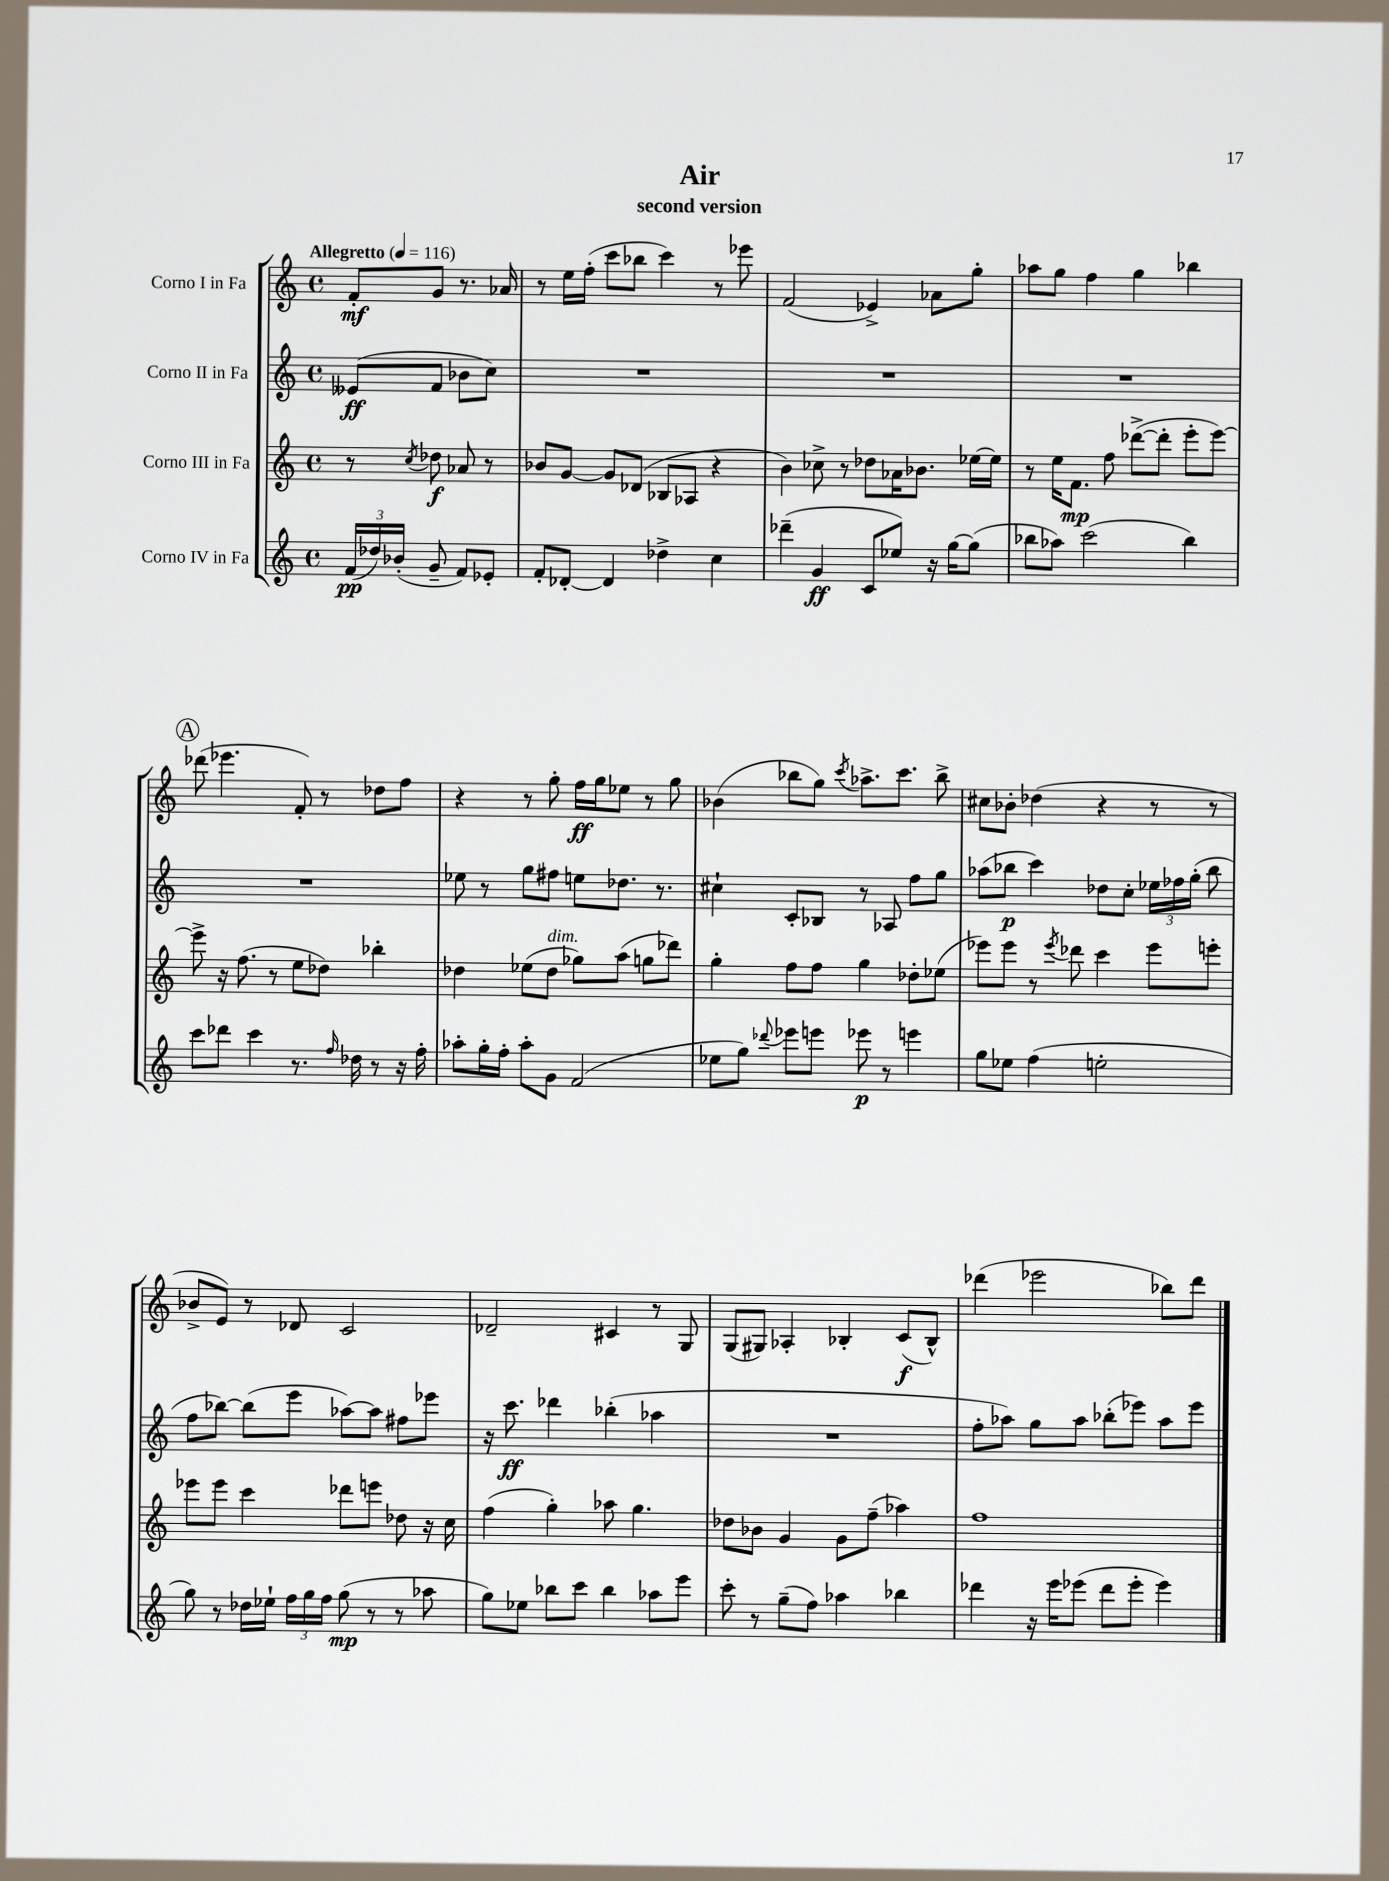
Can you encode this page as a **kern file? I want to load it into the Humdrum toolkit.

**kern	**kern	**kern	**kern
*staff4	*staff3	*staff2	*staff1
*clefG2	*clefG2	*clefG2	*clefG2
*k[]	*k[]	*k[]	*k[]
*M4/4	*M4/4	*M4/4	*M4/4
*met(c)	*met(c)	*met(c)	*met(c)
*MM116	*MM116	*MM116	*MM116
(24f	8r	(8e--	8f'
24dd-)	.	.	.
(24b-'	.	.	.
.	8qcc	.	.
8g~	8dd-	8f	8g
8f)	8a-	8b-	8.r
8e-'	8r	8cc)	.
.	.	.	16a-
=	=	=	=
8f'	8b-	1r	8r
[8d-'	[8g	.	16ee
.	.	.	(16ff'
4d-]	8g]	.	8ccc
.	(8d-	.	8bb-
4dd-^	8B-	.	4ccc)
.	8A-	.	.
4cc	4r	.	8r
.	.	.	8eee-
=	=	=	=
(4ddd-~	4b)	1r	(2f
4g	8cc-^	.	.
.	8r	.	.
8c	8dd-	.	4e-^)
8ee-)	16a-	.	.
.	8.b-	.	.
16r	.	.	8a-
[16gg	.	.	.
(8gg]	[16ee-	.	8gg'
.	16ee-]	.	.
=	=	=	=
8bb-	8r	1r	8aa-
8aa-)	16ee	.	8gg
.	8.f	.	.
(2ccc	.	.	4ff
.	8ff	.	.
.	([8ddd-^	.	4gg
.	8ddd-']	.	.
4bb-)	8eee'	.	4bb-
.	[8eee)	.	.
=	=	=	=
8ccc	8eee^]	1r	(8ddd-
8ddd-	16r	.	4.eee-
.	(8.ff	.	.
4ccc	.	.	.
.	8r	.	.
8.r	8ee	.	8f')
.	8dd-)	.	8r
16qqff	.	.	.
16dd-	.	.	.
8r	4bb-'	.	8dd-
16r	.	.	8ff
16ff'	.	.	.
=	=	=	=
8aa-'	4dd-	8ee-	4r
16gg'	.	8r	.
16ff'	.	.	.
8aa-'	(8ee-	8gg	8r
8g	8dd-	8ff#	8gg'
(2f	8gg-)	8ee	16ff
.	.	.	16gg
.	(8aa	8.dd-	8ee-
.	8gg	.	8r
.	.	8.r	.
.	8ddd-)	.	8gg
=	=	=	=
8ee-	4gg'	4cc#`	(4b-
8gg)	.	.	.
8qqddd-	.	.	.
8eee-	8ff	8c'	8bb-
8eee	8ff	8B-	8gg)
.	.	.	8qccc
8eee-	4gg	8r	8.aa-^
8r	.	8A-	.
.	.	.	8.ccc
4eee	8dd-'	8ff	.
.	(8ee-	8gg	8bb-^
=	=	=	=
8gg	8eee-)	(8aa-	8cc#
8ee-	8eee-	8bb-	8b-'
(4ff	8r	4ccc)	(4dd-
.	8qeee-	.	.
.	8ddd-	.	.
2ee'	4ccc	8dd-	4r
.	.	8cc'	.
.	8eee-	24ee-	8r
.	.	24ff-	.
.	.	(24gg'	.
.	8eee'	8bb-	8r
=	=	=	=
8gg)	8eee-	8ff	8b-^
8r	8eee-	[8bb-)	8e)
16dd-	4ccc	(8bb-]	8r
16ee-`	.	.	.
24ff	.	8eee	8d-
24gg	.	.	.
24ff	.	.	.
(8gg	8ddd-	[8aa-)	2c
8r	8eee	8aa-]	.
8r	8dd-	8ff#	.
8aa-	16r	8eee-	.
.	16cc	.	.
=	=	=	=
8gg)	(4ff	16r	2d-~
.	.	8.ccc	.
8ee-	.	.	.
8bb-	4gg')	4ddd-	.
8ccc	.	.	.
4bb-	8aa-	(4bb-'	4c#
.	4.gg	.	.
8aa-	.	4aa-	8r
8eee	.	.	8G
=	=	=	=
8ccc'	8dd-	1r	(8G
8r	8b-	.	8G#)
(8gg~	4g	.	4A-'
8ff)	.	.	.
4aa-	8g	.	4B-'
.	(8ff~	.	.
4bb-	4aa-)	.	(8c
.	.	.	8B-^^)
=	=	=	=
4ddd-	1ff	8ff'	(4ddd-
.	.	8aa-)	.
16r	.	8gg	2eee-
16eee	.	.	.
(8eee-	.	8aa-	.
8ddd-	.	(8bb-'	.
8eee-'	.	8eee-)	.
4eee-)	.	8aa-	8bb-)
.	.	8eee-	8ddd-
==	==	==	==
*-	*-	*-	*-
